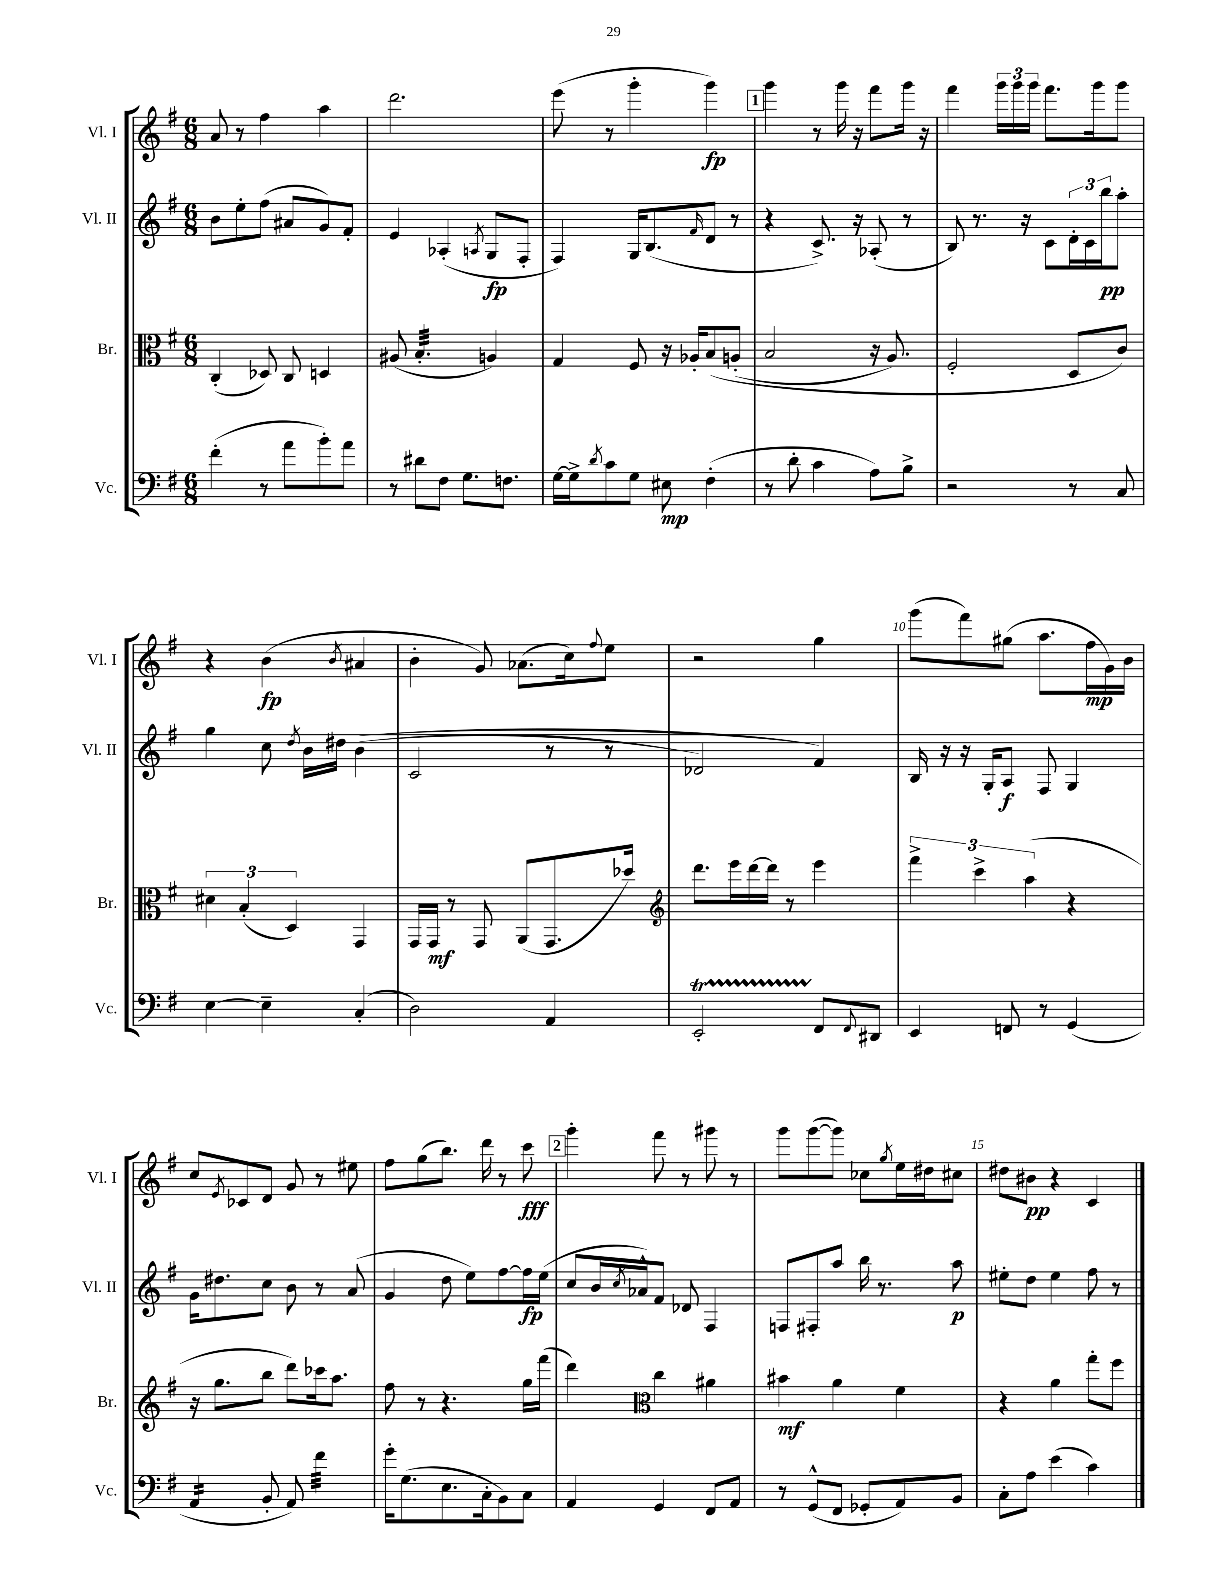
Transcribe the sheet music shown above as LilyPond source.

<<
\new StaffGroup <<
\new Staff = "s0" \with { instrumentName = "Vl. I" shortInstrumentName = "Vl. I" } {
    \clef treble \key g \major \numericTimeSignature \time 6/8
    a'8 r8 fis''4 a''4 |
    d'''2. |
    e'''8( r8 g'''4-. g'''4\fp) |
    \mark \markup { \box "1" } g'''4 r8 g'''16 r16 fis'''8 g'''16 r16 |
    fis'''4 \tuplet 3/2 { g'''16 g'''16 g'''16 } fis'''8. g'''16 g'''8 |
    r4 b'4\fp( \acciaccatura { b'8 } ais'4 |
    b'4-. g'8) aes'8.( c''16) \appoggiatura { fis''8 } e''8 |
    r2 g''4 |
    g'''8( fis'''8) gis''8( a''8. fis''16\mp g'16) b'16 |
    c''8 \acciaccatura { e'8 } ces'8 d'8 g'8 r8 eis''8 |
    fis''8 g''8( b''8.) d'''16 r8 c'''8\fff |
    \mark \markup { \box "2" } g'''4-. fis'''8 r8 gis'''8 r8 |
    g'''8 g'''8~( g'''8) ces''8 \acciaccatura { g''8 } e''16 dis''16 cis''8 |
    dis''8 bis'8\pp r4 c'4 \bar "|." |
}
\new Staff = "s1" \with { instrumentName = "Vl. II" shortInstrumentName = "Vl. II" } {
    \clef treble \key g \major \numericTimeSignature \time 6/8
    b'8 e''8-. fis''8( ais'8 g'8) fis'8-. |
    e'4 aes4-.( \acciaccatura { a8 } g8\fp fis8-. |
    fis4) g16 b8.( \grace { fis'16 } d'8 r8 |
    \mark \markup { \box "1" } r4 c'8.->) r16 aes8-.( r8 |
    b8) r8. r16 c'8 \tuplet 3/2 { d'16-. c'16 b''16\pp } a''8-. |
    g''4 c''8 \acciaccatura { d''8 } b'16 dis''16 b'4(\( |
    c'2 r8 r8 |
    des'2) fis'4\) |
    b16 r16 r16 g16-. a8\f fis8 g4 |
    g'16 dis''8. c''8 b'8 r8 a'8( |
    g'4 d''8 e''8) fis''8~ fis''16\fp e''16( |
    \mark \markup { \box "2" } c''8 b'16 \acciaccatura { c''8 } aes'16-^) fis'8 des'8 fis4 |
    f8 fis8-. a''8 b''16 r8. a''8\p |
    eis''8-. d''8 eis''4 fis''8 r8 \bar "|." |
}
\new Staff = "s2" \with { instrumentName = "Br." shortInstrumentName = "Br." } {
    \clef alto \key g \major \numericTimeSignature \time 6/8
    c4-.( des8) c8 d4 |
    ais8( b4.:32-. a4) |
    g4 fis8 r16 aes16-. b8\( a8-.( |
    \mark \markup { \box "1" } b2 r16 a8.) |
    fis2-. d8 c'8\) |
    \tuplet 3/2 { dis'4 b4-.( d4) } g,4 |
    g,16 g,16\mf r8 g,8 a,8( g,8. des''16) |
    \clef treble d'''8. e'''16 d'''16~ d'''16 r8 e'''4 |
    \tuplet 3/2 { fis'''4-> c'''4-> a''4( } r4 |
    r16 g''8. b''8 d'''8) ces'''16 a''8. |
    fis''8 r8 r4. g''16 fis'''16( |
    \mark \markup { \box "2" } d'''4) \clef alto c''4 ais'4 |
    bis'4\mf a'4 fis'4 |
    r4 a'4 g''8-. fis''8 \bar "|." |
}
\new Staff = "s3" \with { instrumentName = "Vc." shortInstrumentName = "Vc." } {
    \clef bass \key g \major \numericTimeSignature \time 6/8
    fis'4-.( r8 a'8 b'8-.) a'8 |
    r8 dis'8 fis8 g8. f8. |
    g16~ g16-> \acciaccatura { d'8 } c'8 g8 eis8\mp fis4-.( |
    \mark \markup { \box "1" } r8 d'8-. c'4 a8) b8-> |
    r2 r8 c8 |
    e4~ e4-- c4-.( |
    d2) a,4 |
    e,2-.\startTrillSpan fis,8\stopTrillSpan \appoggiatura { fis,8 } dis,8 |
    e,4 f,8 r8 g,4( |
    a,4:16 b,8-. a,8) fis'4:32 |
    g'16-. g8.( e8. c16-. b,8) c8 |
    \mark \markup { \box "2" } a,4 g,4 fis,8 a,8 |
    r8 g,8-^( fis,8 ges,8-. a,8) b,8 |
    c8-. a8 e'4( c'4) \bar "|." |
}
>>
>>
\layout { \context { \Score currentBarNumber = #2 \override BarNumber.break-visibility = ##(#f #t #t) barNumberVisibility = #(every-nth-bar-number-visible 5) } }
